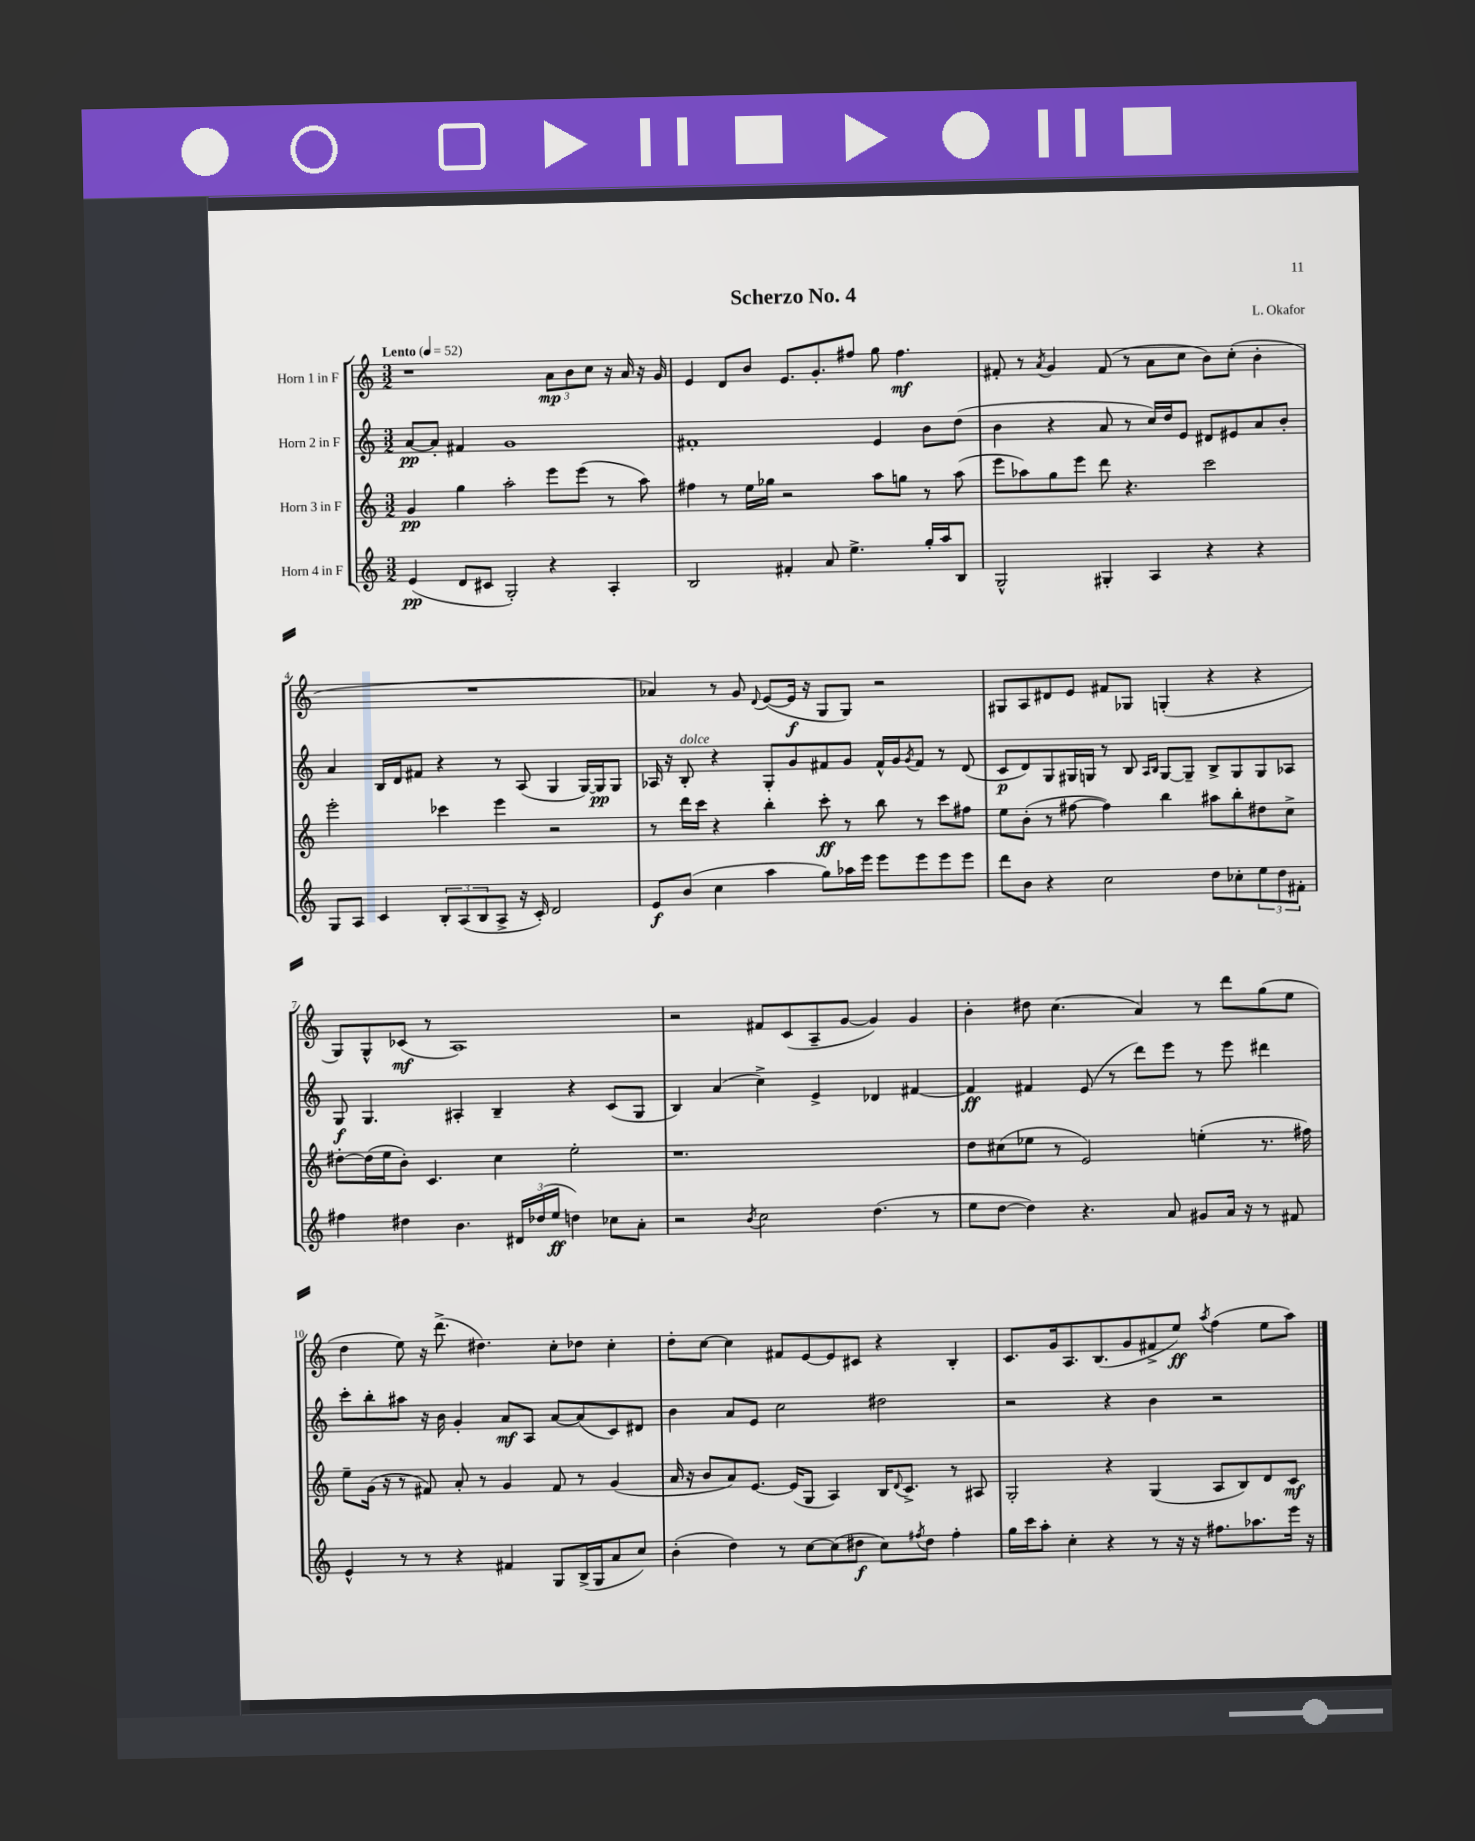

**kern	**kern	**kern	**kern
*staff4	*staff3	*staff2	*staff1
*clefG2	*clefG2	*clefG2	*clefG2
*k[]	*k[]	*k[]	*k[]
*M3/2	*M3/2	*M3/2	*M3/2
*MM52	*MM52	*MM52	*MM52
(4e/	4g/	[8a/L	1r
.	.	8a'/]J	.
8d/L	4gg\	4f#/	.
8c#/J	.	.	.
2G'/)	2aa'\	1g	.
4r	8eee\L	.	12a\L
.	.	.	12b\
.	(8eee\J	.	.
.	.	.	12cc\J
4A'/	8r	.	16r
.	.	.	16a/
.	8aa\)	.	16r
.	.	.	16g/
=	=	=	=
2B/	4ff#\	1f#'	4e/
.	8r	.	8d/L
.	16ee\LL	.	8b/J
.	16gg-\JJ	.	.
4f#'/	2r	.	8.e/L
.	.	.	8.g'/
8a/	.	.	.
4.ee^\	.	.	8ff#/J
.	8aa\L	4e/	8gg\
.	8gg\J	.	4.ff#\
16gg'/LL	8r	8b\L	.
16aa/J	.	.	.
8B/J	(8aa\	(8dd\J	.
=	=	=	=
2G^^/	8eee\L	4b\	8f#'/
.	8aa-\)	.	8r
.	.	.	8qa/
.	8gg\	4r	4g/
.	8eee\J	.	.
4G#'/	8ddd\	8a/	(8f#/
.	4.r	8r	8r
4A/	.	16cc/LL)	8a\L
.	.	16dd/J	.
.	.	8e/J	8cc\J
4r	2ccc\	8d#/L	8b\L)
.	.	8e#/	(8cc'\J
4r	.	8a/	4b'\
.	.	8b'/J	.
=	=	=	=
8G/L	2eee'\	4a/	1.r
8A/J	.	.	.
4c/	.	16B/LL	.
.	.	16d/J	.
.	.	8f#/J	.
12B'/L	4ccc-\	4r	.
(12A/	.	.	.
12B/	.	.	.
8A^/J	4eee\	8r	.
16r	.	(8A/	.
16c'/)	.	.	.
2d/	2r	4G/	.
.	.	[16G/LL)	.
.	.	16G/]J	.
.	.	8G/J	.
=	=	=	=
8e/L	8r	16A-/	4a-/)
.	.	16r	.
(8b/J	16ddd\LL	8B'/	.
.	16ccc\JJ	.	.
4cc\	4r	4r	8r
.	.	.	8g/
.	.	.	8qqd/
4aa\	4bb'\	8G'/L	([8e/L
.	.	8g/	16e/]Jk
.	.	.	16r
8gg\L)	8ccc'\	8f#/	8G/L
16aa-\L	8r	8g/J	8G/J)
16eee\JJ	.	.	.
8eee\L	8bb\	16f#^^/LL	2r
.	.	16g/J	.
.	.	8qg/	.
8eee\	8r	8f#/J	.
8eee\	8ccc\L	8r	.
8eee\J	8ff#\J	(8d/	.
=	=	=	=
8ddd\L	8ee\L	8c/L	8G#/L
8b\J	(8b'\J	8d/)	8A/
4r	8r	8G/	8d#/
.	[8ff#\	16G#/L	8e/J
.	.	16G/JJ	.
2cc\	4ff#\])	8r	8f#/L
.	.	8B/	8G-/J
.	.	16qqA/LL	.
.	.	16qqB/JJ	.
.	4bb\	[8G/L	(4G'/
.	.	8G~/]J	.
8dd\L	8aa#\L	8B^/L	4r
8cc-'\	8bb'\	8G/	.
12ee\	8dd#\	8G/	4r
12dd\	.	.	.
.	8cc^\J	8A-/J	.
12f#'\J	.	.	.
=	=	=	=
4ff#\	[8dd#'\L	8G/	8G/L)
.	(16dd#\]L	4.G/	8G^^/
.	16ee\J	.	.
4dd#\	8b'\J)	.	(8c-/J
.	4.c/	.	8r
4.b\	.	4A#'/	1A)
.	4cc\	4B~/	.
24d#/LL	.	.	.
(24dd-/	.	.	.
24ee/JJ	.	.	.
4dd\)	2ee'\	4r	.
8cc-\L	.	(8c/L	.
8a'\J	.	8G/J	.
=	=	=	=
2r	1.r	4B/)	2r
.	.	(4a/	.
8qb/	.	.	.
2cc\	.	4cc^\)	8f#/L
.	.	.	(8c/
.	.	4e^/	8A~/
.	.	.	[8g/J
(4.dd\	.	4d-/	4g/])
.	.	[4f#/	4g/
8r	.	.	.
=	=	=	=
8ee\L	8dd\L	4f#/]	4b'\
[8dd\J	(8cc#\	.	.
4dd\])	8ee-\J	4f#/	8dd#\
.	8r	.	(4.cc\
4.r	2e/)	(8e/	.
.	.	8r	.
.	.	8ddd\L)	4a/)
8a/	.	8eee\J	.
8g#/L	(4ee'\	8r	8r
16a/Jk	.	8eee\	8ddd\L
16r	.	.	.
8r	8.r	4ddd#\	(8gg\
8f#/	.	.	8ee\J
.	16ff#\)	.	.
=	=	=	=
4e^^/	8ee~\L	8ccc'\L	4dd\
.	(16g\Jk	8bb'\	.
.	16r	.	.
8r	8r	8aa#\J	8ee\)
8r	8f#/)	16r	16r
.	.	16b\	(8.ddd^\
4r	8a'/	4g'/	.
.	8r	.	4.dd#\)
4f#/	4g/	8a/L	.
.	.	8A/J	.
8G/L	8f#/	[8a/L	8cc'\L
(16B^/L	8r	(8a/]	8dd-\J
16G/J	.	.	.
8a/	(4g/	8c/)	4cc'\
8cc/J)	.	8d#/J	.
=	=	=	=
(4b'\	16a/	4b\	8dd'\L
.	16r	.	.
.	8b/L	.	[8cc\J
4dd\)	8a/)	8a/L	4cc\]
.	[8.e/J	8e/J	.
8r	.	2cc\	8f#/L
.	(16e/]LK	.	.
[8cc\L	8G/J	.	[8e/
(8cc\]	4A/)	.	8e/]
8dd#\J	.	.	8c#/J
8cc\L)	16B/LK	2dd#\	4r
.	8qqd/	.	.
.	8.c^/J	.	.
8qff#/	.	.	.
8dd#\J	.	.	.
4ff#'\	8r	.	4B'/
.	8A#/	.	.
=	=	=	=
16gg\LL	2G'/	2r	8.c/L
16ccc\J	.	.	.
8aa'\J	.	.	.
.	.	.	16g/k
4cc'\	.	.	8.A/
.	.	.	(8.B/
4r	4r	4r	.
.	.	.	8g/
8r	(4G/	4b\	8f#^/
16r	.	.	8ee/J)
16r	.	.	.
.	.	.	8qaa/
8.ff#\L	8A/L	2r	(4ff\
.	8B/)	.	.
8.aa-\	.	.	.
.	8d/	.	8ee\L
16eee\Jk	8c/J	.	8aa\J)
16r	.	.	.
==	==	==	==
*-	*-	*-	*-
